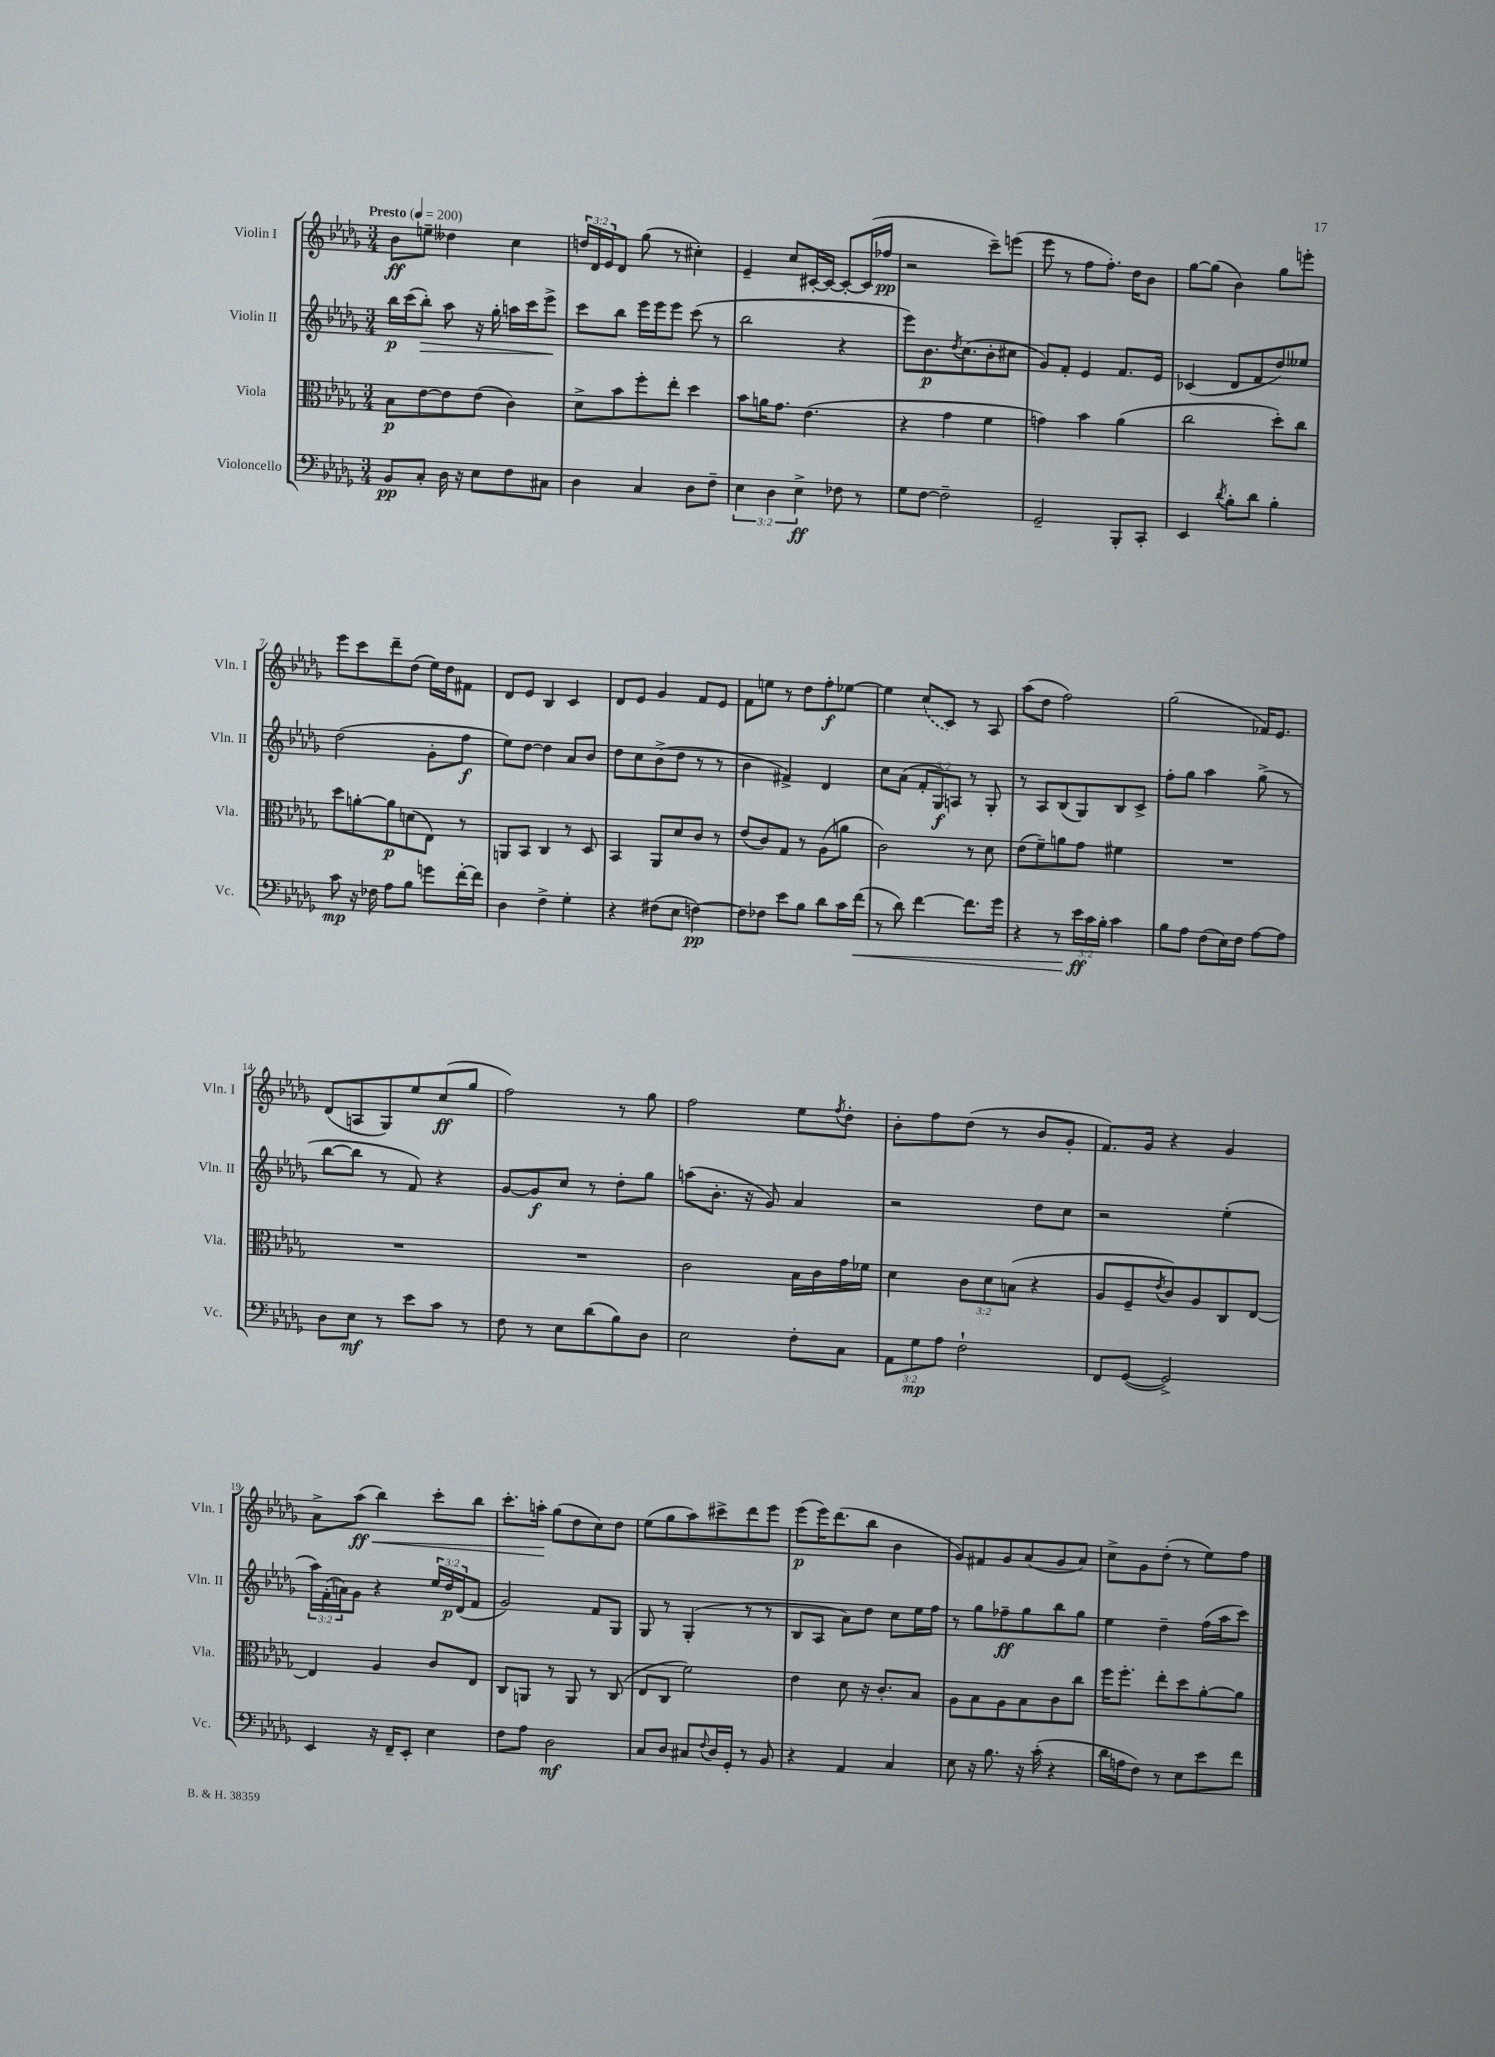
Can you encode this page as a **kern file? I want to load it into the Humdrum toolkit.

**kern	**kern	**kern	**kern
*staff4	*staff3	*staff2	*staff1
*clefF4	*clefC3	*clefG2	*clefG2
*k[b-e-a-d-g-]	*k[b-e-a-d-g-]	*k[b-e-a-d-g-]	*k[b-e-a-d-g-]
*M3/4	*M3/4	*M3/4	*M3/4
*MM200	*MM200	*MM200	*MM200
8BB-	8B-	16bb-	8b-
.	.	(16ccc	.
8C'	[8e-	8bb-')	8ee~
16D-	8e-]	8aa-	4dd--
16r	.	.	.
8E-	(8e-	16r	.
.	.	16gg-'	.
8F	4c)	16aa	4cc
.	.	16ccc	.
8C#	.	8eee-^	.
=	=	=	=
4D-	8d-^	8ccc	24dd
.	.	.	24d-
.	.	.	24e-
.	8b-	8bb-	8d-
4C	8ff'	16eee-	(8gg-
.	.	16eee-	.
.	8ee-'	8eee-	8r
8D-	4dd-	(8ccc	4cc#')
8F~	.	8r	.
=	=	=	=
6E-	8b-	2bb-	4e-~
.	16a	.	.
6D-	.	.	.
.	8.g-	.	.
.	.	.	8cc
6E-^	.	.	.
.	(4.e-	.	[16c#'
.	.	.	16c#_
8F-	.	4r	8c#'_
8r	.	.	(16c#]
.	.	.	16ff-
=	=	=	=
8G-	4r	8eee-)	2r
[8F	.	8.b-	.
2F~]	4g-	.	.
.	.	8qdd-	.
.	.	(8.cc	.
.	4f	8b-'	8ccc~)
.	.	8cc#	(8eee
=	=	=	=
2GG-~	4g)	8g-)	8eee-
.	.	8f'	8r
.	4b-	4e-	8ff
.	.	.	8.ff')
8BBB-'	(4a-	8.f	.
.	.	.	16dd-
8CC'	.	.	8b-
.	.	16e-	.
=	=	=	=
4EE-	2cc	(4c-	[8gg-
.	.	.	(8gg-]
8qd-	.	.	.
8B-'	.	8d-	4b-)
8d-	.	8f	.
4B-'	8dd-')	8dd-)	8gg-
.	8cc	8ee--	8eee'
=	=	=	=
8c	8dd-	(2dd-	8eee-
16r	[8a'	.	8ccc
16F-	.	.	.
8A-	8a]	.	8ddd-~
8B-	(8d	.	(8dd-
8g	8E-)	8g-'	16ee-)
.	.	.	16dd-
[16f'	8r	8ff	8f#
16f]	.	.	.
=	=	=	=
4D-	8AA	8ee-)	8d-
.	8BB-	[8dd-	8e-
4F^	4C	4dd-]	4B-
4G-'	8r	8a-	4c
.	8D-	8b-	.
=	=	=	=
4r	4BB-	8dd-	8d-
.	.	8cc	8e-
(8F#	8AA-	(8b-^	4g-
8E-	8d-	8dd-	.
[4F)	8c	8r	8f
.	8r	8r	8e-
=	=	=	=
8F]	(8e-	4b-	8f
8F-	8c)	.	8ee
8e-	8G-	4f#^)	8r
8B-	8r	.	8dd-
8d-	(8A-	4d-	8ff'
16c	8a	.	[8ee-
(16f	.	.	.
=	=	=	=
8r	2c)	8cc	4ee-]
8d-)	.	(8a-	.
[4f	.	12f'	(8cc
.	.	12G-)	.
.	.	.	8c)
.	.	12A	.
8.f]	8r	8r	8r
.	8d-	8G-'	8A-
16g-	.	.	.
=	=	=	=
4r	(8e-	8r	(8aa-
.	8f~)	8A-	8dd-
8r	8a	(8B-	2ff)
24e-	8g-	8G-)	.
24c	.	.	.
24B-'	.	.	.
4c	4f#	8B-	.
.	.	8c^	.
=	=	=	=
8B-	2.r	8ff'	(2gg-
8A-	.	8gg-	.
(8F	.	4aa-	.
16E-)	.	.	.
16F	.	.	.
[8A-	.	(8gg-^	16f-)
.	.	.	8.e-
8A-]	.	8r	.
=	=	=	=
8D-	2.r	[8bb-	(8d-
8E-	.	8bb-]	8A
8r	.	8r	8G-)
8e-	.	8f)	8ee-
8c	.	4r	(8cc
8r	.	.	8gg-
=	=	=	=
8F	2.r	[8g-	2ff)
8r	.	8g-]	.
8E-	.	8cc	.
(8d-	.	8r	.
8B-)	.	8dd-'	8r
8D-	.	8gg-	8gg-
=	=	=	=
2E-	2c	(8aa	2ff
.	.	8.b-'	.
.	.	16r	.
.	.	8g-)	.
8F'	16B-	4a-	8ee-
.	16c	.	.
.	.	.	8qff
8C	16g-	.	8dd-'
.	16f-	.	.
=	=	=	=
12AA-	4d-	2r	8b-'
12G-	.	.	.
.	.	.	8ff
12A-	.	.	.
2F`	12c	.	(8dd-
.	12d-	.	.
.	.	.	8r
.	(12B	.	.
.	4r	8dd-	8b-
.	.	8cc	8g-'
=	=	=	=
8FF	8A-	2r	8.f)
([8GG-	8F~	.	.
.	.	.	16g-
.	8qe-	.	.
2GG-^])	8c)	.	4r
.	8A-	.	.
.	8C	(4ee-'	4g-
.	[8E-	.	.
=	=	=	=
4EE-	4E-]	24aa-)	8a-^
.	.	(24f'	.
.	.	24a)	.
.	.	8g-	(8aa-
16r	4A-	4r	4bb-)
16FF~	.	.	.
8EE-'	.	.	.
4E-	8c	24ee-	8ccc'
.	.	24dd-	.
.	.	(24d-	.
.	8E-	8f	8bb-
=	=	=	=
8F	8C	2g-)	8.ccc'
8A-	8AA	.	.
.	.	.	16aa'
2D-	8r	.	(8gg-
.	8AA	.	8dd-
.	8r	8f	8cc)
.	(8C	8G-	8dd-
=	=	=	=
8C	8E-	8G-	(8ee-
8D-	8C	8r	8gg-
8C#	2f)	(4G-'	8aa-)
8qqF	.	.	.
16D-	.	.	8ccc#^
16GG-'	.	.	.
8r	.	8r	8ddd-
8BB-	.	8r	8eee-
=	=	=	=
4r	4e-	8B-	(8eee-
.	.	8A-	16eee-)
.	.	.	(8.ddd-
4AA-	8d-	8a-)	.
.	16r	8dd-	8bb-
.	8.c'	.	.
4C	.	8cc	4b-
.	8B-	16ee-	.
.	.	16ff	.
=	=	=	=
8E-	8A-	8r	8g-)
16r	8B-	8gg-	8f#
8.B-	.	.	.
.	8A-	8ff-~	8g-
16r	8B-	8gg-	(8a-
(16c'	.	.	.
4r	8c	8bb-	8g-
.	8cc	8gg-	8a-)
=	=	=	=
16d-	16ff	4ee-	8cc^
16A	8.ff'	.	.
8F)	.	.	8g-
8r	8ee-'	4dd-~	(8dd-'
8E-	8dd-	.	8r
8e-	[8a-'	(16ff	8ee-)
.	.	16aa-	.
8f	8a-]	8ccc)	8ff
==	==	==	==
*-	*-	*-	*-
